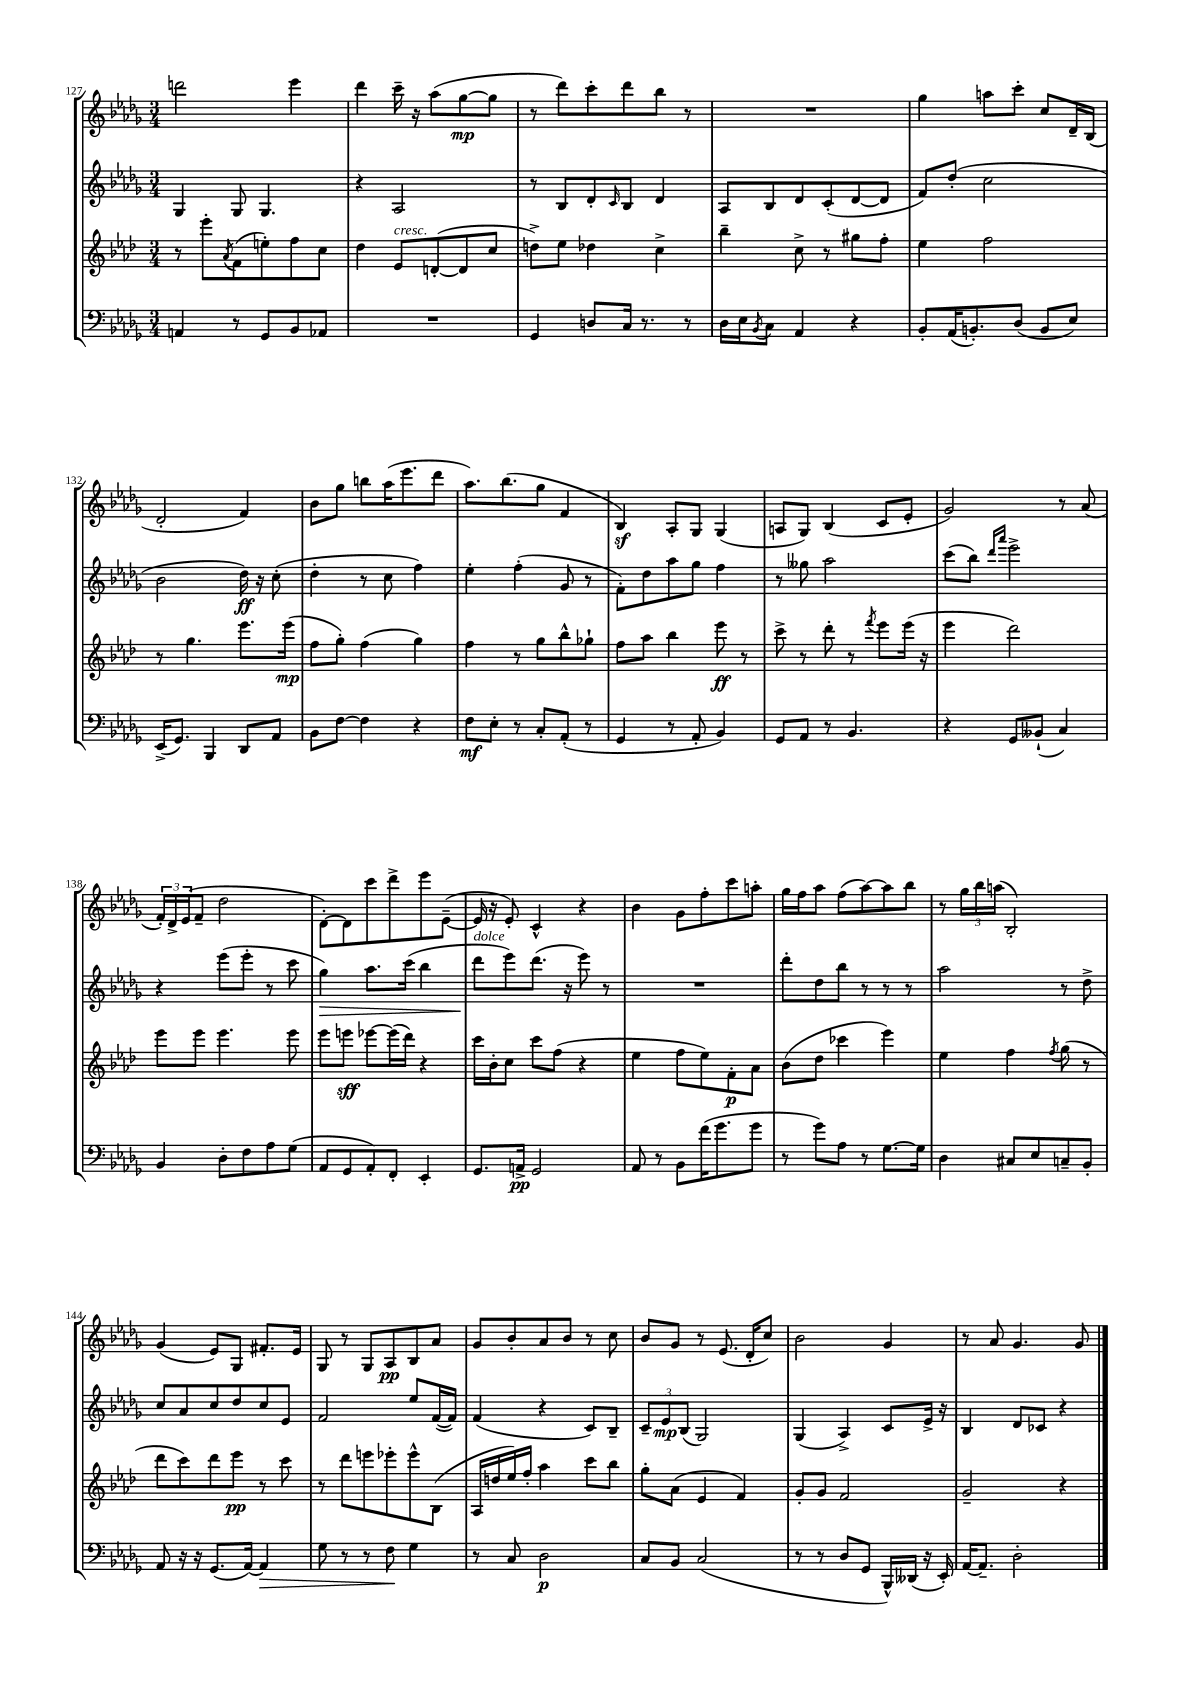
<<
\new StaffGroup <<
\new Staff = "s0" {
    \clef treble \key des \major \numericTimeSignature \time 3/4
    d'''2 ees'''4 |
    des'''4 c'''16-- r16 aes''8( ges''8~\mp ges''8 |
    r8 des'''8) c'''8-. des'''8 bes''8 r8 |
    R2. |
    ges''4 a''8 c'''8-. c''8 des'16-- bes16( |
    des'2-. f'4) |
    bes'8 ges''8 b''8 aes''16( ees'''8. des'''8 |
    aes''8.) bes''8.( ges''8 f'4 |
    bes4\sf) aes8-. ges8 ges4( |
    a8 ges8) bes4( c'8 ees'8-. |
    ges'2) r8 aes'8( |
    \tuplet 3/2 { f'16-.) des'16-> ees'16( } f'8-- des''2 |
    des'8~-.) des'8 c'''8 des'''8-> ees'''8 ees'8~--( |
    ees'16 r16 ees'8-.) c'4-^ r4 |
    bes'4 ges'8 f''8-. c'''8 a''8-. |
    ges''16 f''16 aes''8 f''8( aes''8~) aes''8 bes''8 |
    r8 \tuplet 3/2 { ges''16 bes''16 a''16( } bes2-.) |
    ges'4( ees'8) ges8 fis'8.-. ees'16 |
    ges8 r8 ges8 aes8\pp bes8 aes'8 |
    ges'8 bes'8-. aes'8 bes'8 r8 c''8 |
    bes'8 ges'8 r8 ees'8.( des'16-. c''8) |
    bes'2 ges'4 |
    r8 aes'8 ges'4. ges'8 \bar "|." |
}
\new Staff = "s1" {
    \clef treble \key des \major \numericTimeSignature \time 3/4
    ges4 ges8 ges4. |
    r4 aes2 |
    r8 bes8 des'8-. \grace { c'16 } bes8 des'4 |
    aes8 bes8 des'8 c'8-.( des'8~ des'8 |
    f'8) des''8-.( c''2 |
    bes'2 des''16\ff) r16 c''8-.( |
    des''4-. r8 c''8 f''4) |
    ees''4-. f''4-.( ges'8 r8 |
    f'8-.) des''8 aes''8 ges''8 f''4 |
    r8 geses''8 aes''2 |
    c'''8( bes''8) \grace { des'''16 aes'''16 } ees'''2-> |
    r4 ees'''8( ees'''8-. r8 c'''8 |
    ges''4\>) aes''8. c'''16( bes''4 |
    des'''8\!^\markup { \italic "dolce" } ees'''8) des'''8.( r16 ees'''8) r8 |
    R2. |
    des'''8-. des''8 bes''8 r8 r8 r8 |
    aes''2 r8 des''8-> |
    c''8 aes'8 c''8 des''8 c''8 ees'8 |
    f'2 ees''8 f'16~( f'16) |
    f'4( r4 c'8) bes8-- |
    \tuplet 3/2 { c'8-- ees'8\mp bes8( } ges2) |
    ges4( aes4->) c'8 ees'16-> r16 |
    bes4 des'8 ces'8 r4 \bar "|." |
}
\new Staff = "s2" {
    \clef treble \key aes \major \numericTimeSignature \time 3/4
    r8 ees'''8-. \acciaccatura { aes'8 } f'8( e''8-.) f''8 c''8 |
    des''4 ees'8^\markup { \italic "cresc." } d'8~-.( d'8 c''8 |
    d''8->) ees''8 des''4 c''4-> |
    bes''4-- c''8-> r8 gis''8 f''8-. |
    ees''4 f''2 |
    r8 g''4. ees'''8. ees'''16\mp( |
    f''8 g''8-.) f''4( g''4) |
    f''4 r8 g''8 bes''8-^ ges''8-! |
    f''8 aes''8 bes''4 ees'''8\ff r8 |
    c'''8-> r8 des'''8-. r8 \acciaccatura { f'''8 } ees'''8 ees'''16( r16 |
    ees'''4 des'''2) |
    ees'''8 ees'''8 ees'''4. ees'''8 |
    ees'''8 e'''8\sff ees'''8~ ees'''16( des'''16) r4 |
    c'''16 bes'16-. c''8 c'''8 f''8( r4 |
    ees''4 f''8 ees''8) f'8-.\p aes'8 |
    bes'8( des''8 ces'''4 ees'''4) |
    ees''4 f''4 \acciaccatura { f''8 } g''8( r8 |
    des'''8 c'''8) des'''8 ees'''8\pp r8 c'''8 |
    r8 des'''8 e'''8 ees'''8-. ees'''8-^ bes8( |
    aes16 d''16 ees''16) f''16-. aes''4 c'''8 bes''8 |
    g''8-. aes'8( ees'4 f'4) |
    g'8-. g'8 f'2 |
    g'2-- r4 \bar "|." |
}
\new Staff = "s3" {
    \clef bass \key des \major \numericTimeSignature \time 3/4
    a,4 r8 ges,8 bes,8 aes,8 |
    R2. |
    ges,4 d8 c16 r8. r8 |
    des16 ees16 \acciaccatura { bes,8 } c8 aes,4 r4 |
    bes,8-. aes,16( b,8.-.) des8( b,8 ees8) |
    ees,16->( ges,8.) bes,,4 des,8 aes,8 |
    bes,8 f8~ f4 r4 |
    f8\mf ees8-. r8 c8-. aes,8-.( r8 |
    ges,4 r8 aes,8-. bes,4) |
    ges,8 aes,8 r8 bes,4. |
    r4 ges,8 beses,8-!( c4) |
    bes,4 des8-. f8 aes8 ges8( |
    aes,8 ges,8 aes,8-.) f,8-. ees,4-. |
    ges,8. a,16->\pp ges,2 |
    aes,8 r8 bes,8 f'16( ges'8. ges'8 |
    r8 ges'8) aes8 r8 ges8.~ ges16 |
    des4 cis8 ees8 c8-- bes,8-. |
    aes,8 r16 r16 ges,8.( aes,16~) aes,4\> |
    ges8 r8 r8 f8\! ges4 |
    r8 c8 des2\p |
    c8 bes,8 c2( |
    r8 r8 des8 ges,8 bes,,16-^) deses,16( r16 ees,16-.) |
    aes,16~ aes,8.-- des2-. \bar "|." |
}
>>
>>
\layout { \context { \Score currentBarNumber = #127 } }
